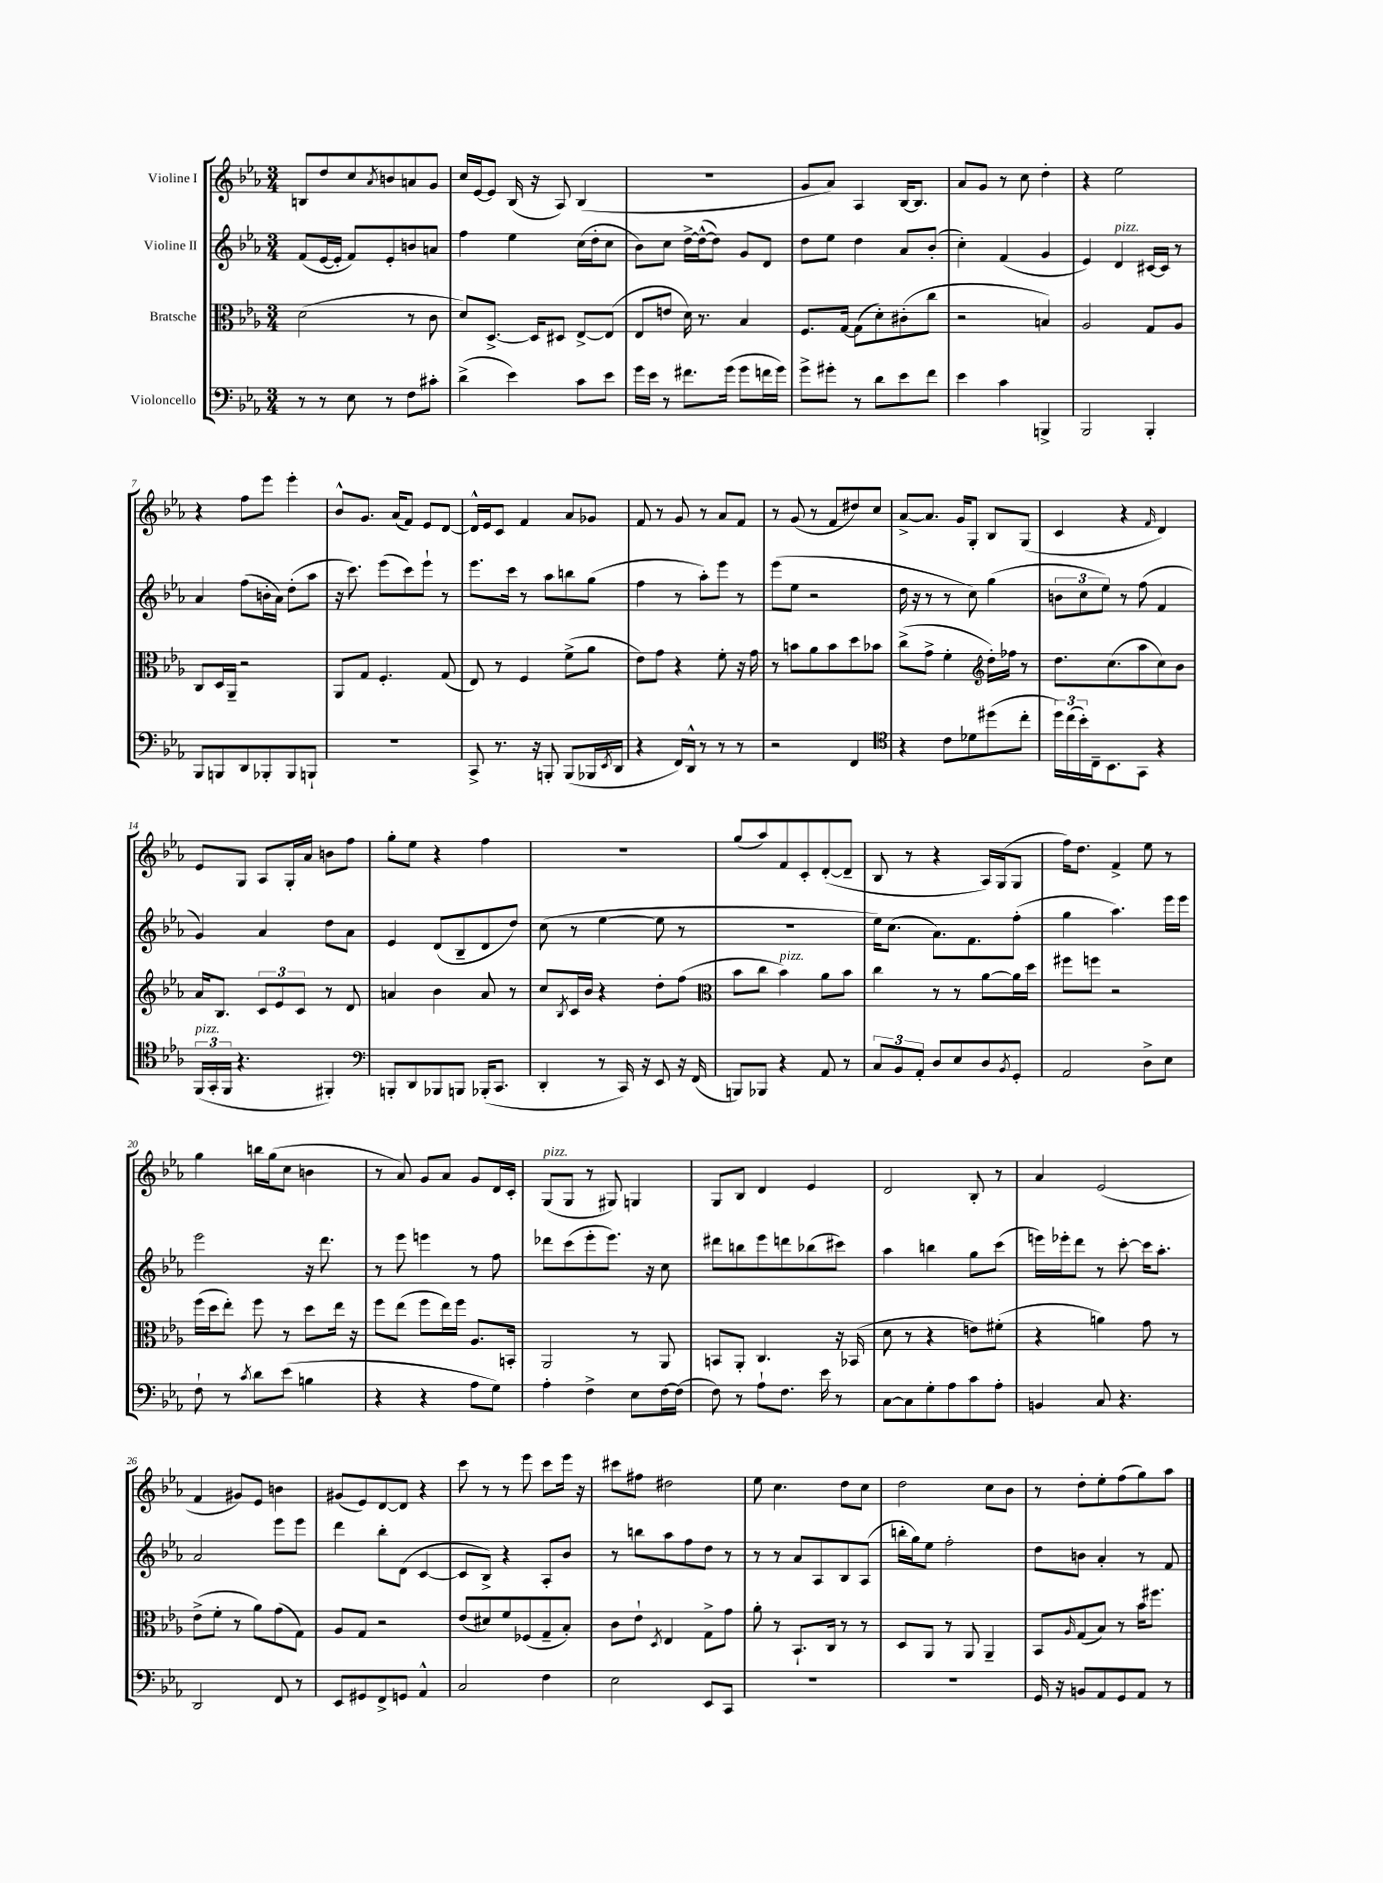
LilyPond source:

<<
\new StaffGroup <<
\new Staff = "s0" \with { instrumentName = "Violine I" } {
    \clef treble \key ees \major \numericTimeSignature \time 3/4
    b8 d''8 c''8 \acciaccatura { aes'8 } b'8 a'8 g'8 |
    c''16 ees'16~ ees'8 bes16( r16 aes8) bes4( |
    R2. |
    g'8 aes'8) aes4 bes16~ bes8. |
    aes'8 g'8 r8 c''8 d''4-. |
    r4 ees''2 |
    r4 f''8 ees'''8 ees'''4-. |
    bes'8-^ g'8. aes'16( f'8) ees'8 d'8~ |
    d'16-^ ees'16 c'8 f'4 aes'8 ges'8 |
    f'8 r8 g'8 r8 aes'8 f'8 |
    r8 g'8( r8 f'8 dis''8) c''8 |
    aes'8~-> aes'8. g'16 g8-. bes8 g8( |
    c'4 r4 \grace { f'16 } d'4) |
    ees'8 g8 aes8 g16-. aes'16 b'8 f''8 |
    g''8-. ees''8 r4 f''4 |
    R2. |
    g''8( aes''8) f'8 c'8-. d'8~-.( d'8-- |
    bes8 r8 r4 aes16) g16( g8 |
    f''16) d''8. f'4-> ees''8 r8 |
    g''4 b''16 g''16( c''8 b'4 |
    r8 aes'8) g'8 aes'8 g'8 d'16 c'16-. |
    g8^\markup { \italic "pizz." }( g8 r8 gis8) g4 |
    g8 bes8 d'4 ees'4 |
    d'2 bes8-. r8 |
    aes'4 ees'2( |
    f'4 gis'8) ees'8 b'4 |
    gis'8( ees'8) d'8~ d'8 r4 |
    c'''8 r8 r8 ees'''8 c'''8 ees'''16 r16 |
    cis'''8 fis''8 dis''2 |
    ees''8 c''4. d''8 c''8 |
    d''2 c''8 bes'8 |
    r8 d''8-. ees''8-. f''8( g''8) aes''8 \bar "|." |
}
\new Staff = "s1" \with { instrumentName = "Violine II" } {
    \clef treble \key ees \major \numericTimeSignature \time 3/4
    f'8( ees'16~ ees'16-. f'8) ees'8-. b'8 a'8 |
    f''4 ees''4 c''16( d''16-. c''8 |
    bes'8) c''8 d''16~-> d''16~-^( d''8) g'8 d'8 |
    d''8 ees''8 d''4 aes'8 bes'8-.( |
    c''4-.) f'4( g'4 |
    ees'4) d'4^\markup { \italic "pizz." } cis'16~ cis'16 r8 |
    aes'4 f''8( b'16-. aes'16) d''8-.( aes''8 |
    r16 c'''8.) ees'''8( c'''8) ees'''8-! r8 |
    ees'''8. c'''16 r8 aes''8 b''8 g''8( |
    f''4 r8 aes''8-.) ees'''8 r8 |
    ees'''8( ees''8 r2 |
    d''16 r16 r8 r8 c''8) g''4( |
    \tuplet 3/2 { b'8 c''8 ees''8) } r8 f''8( f'4 |
    g'4) aes'4 d''8 aes'8 |
    ees'4 d'8( bes8-- d'8 d''8) |
    c''8( r8 ees''4~ ees''8 r8 |
    R2. |
    ees''16) c''8.( aes'8.) f'8. f''8-.( |
    g''4 aes''4.) ees'''16 ees'''16 |
    ees'''2 r16 d'''8. |
    r8 ees'''8 e'''4 r8 f''8 |
    des'''8 c'''8( ees'''8-. ees'''8.) r16 c''8 |
    dis'''8 b''8 ees'''8 d'''8 bes''8( cis'''8) |
    aes''4 b''4 g''8 c'''8( |
    e'''16) ees'''16-. d'''8 r8 c'''8~-. c'''16 aes''8.-. |
    aes'2 ees'''8 ees'''8 |
    d'''4 bes''8-. d'8( c'4~ |
    c'8 bes8->) r4 aes8-. bes'8 |
    r8 b''8 aes''8 f''8 d''8 r8 |
    r8 r8 aes'8 aes8 bes8 aes8( |
    b''16-. g''16) ees''8 f''2-. |
    d''8 b'8 aes'4-. r8 f'8 \bar "|." |
}
\new Staff = "s2" \with { instrumentName = "Bratsche" } {
    \clef alto \key ees \major \numericTimeSignature \time 3/4
    d'2( r8 c'8 |
    d'8) d8.~-> d16 dis8 ees8~-> ees8( |
    ees8 e'8 d'16) r8. bes4 |
    f8. g16~ g8( d'8-.) cis'8-.( c''8 |
    r2 b4) |
    aes2 g8 aes8 |
    c8 d16 aes,16-- r2 |
    aes,8 g8 f4.-. g8( |
    ees8) r8 f4 f'8->( aes'8 |
    ees'8) g'8 r4 f'8-. r16 g'16 |
    r8 b'8 aes'8 b'8 d''8 bes'8 |
    c''8->( g'8-> f'4-. \clef treble d''16-.) fes''16 r8 |
    d''8. c''8.( aes''8 c''8) bes'8 |
    aes'16 bes8. \tuplet 3/2 { c'8 ees'8 c'8 } r8 d'8 |
    a'4 bes'4 a'8 r8 |
    c''8 \acciaccatura { bes8 } c'16 bes'16 r4 d''8-. f''8( |
    \clef alto bes'8 c''8 bes'4^\markup { \italic "pizz." }) aes'8 bes'8 |
    c''4 r8 r8 aes'8~ aes'16 d''16 |
    fis''8 f''8 r2 |
    f''16( d''16 ees''8-.) f''8 r8 d''8 ees''16 r16 |
    f''8 ees''8( f''8 ees''16) f''16 aes8. b,16-. |
    aes,2 r8 aes,8 |
    b,8 aes,8-. c4. r16 bes,16( |
    d'8 r8 r4 e'8) fis'8-.( |
    r4 a'4) g'8 r8 |
    ees'8->( f'8-. r8 aes'8) g'8( g8) |
    aes8 g8 r2 |
    ees'8( dis'8) f'8 fes8( g8-- bes8-.) |
    c'8 ees'8-! \acciaccatura { d8 } ees4 g8-> g'8 |
    aes'8-. r8 bes,8.-! c16 r8 r8 |
    d8 aes,8 r8 aes,8 aes,4-- |
    bes,8 \grace { aes16 } g8( bes8) r8 bes'16 fis''8. \bar "|." |
}
\new Staff = "s3" \with { instrumentName = "Violoncello" } {
    \clef bass \key ees \major \numericTimeSignature \time 3/4
    r8 r8 ees8 r8 f8 cis'8-. |
    d'4->( ees'4) c'8 ees'8 |
    g'16 ees'16 r8 fis'8. g'16( g'8 f'16 g'16) |
    g'8-> gis'8-. r8 d'8 ees'8 f'8 |
    ees'4 c'4 b,,4-> |
    bes,,2 bes,,4-. |
    bes,,8 b,,8 d,8 bes,,8-. bes,,8 b,,8-! |
    R2. |
    c,8-> r8. r16 b,,8-. b,,8( bes,,16 \acciaccatura { ees,8 } d,16 |
    r4 f,16) d,16-^ r8 r8 r8 |
    r2 f,4 |
    \clef tenor r4 c'8 des'8 dis''8( c''8-. |
    \tuplet 3/2 { d''16) c''16( bes'16-.) } c16-- bes,8. g,8 r4 |
    \tuplet 3/2 { f,16^\markup { \italic "pizz." }( g,16-. f,16 } r4. fis,4-.) |
    \clef bass b,,8-. d,8 bes,,8 b,,8 bes,,16-.( c,8. |
    d,4-. r8 c,16) r16 ees,8 r16 f,16( |
    b,,8) bes,,8 r4 aes,8 r8 |
    \tuplet 3/2 { c8 bes,8 aes,8-. } d8 ees8 d8 \acciaccatura { bes,8 } g,8-. |
    aes,2 d8-> ees8 |
    f8-! r8 \acciaccatura { c'8 } d'8 ees'8( b4 |
    r4 r4 aes8 g8) |
    aes4-. f4-> ees8 f16~ f16( |
    f8) r8 aes8-! f8. ees'16 r8 |
    c8~ c8 g8-. aes8 c'8 aes8-. |
    b,4 c8 r4. |
    d,2 f,8 r8 |
    ees,8 gis,8 f,8-> g,8 aes,4-^ |
    c2 f4 |
    ees2 ees,8 c,8 |
    R2. |
    R2. |
    g,16 r16 b,8 aes,8 g,8 aes,8 r8 \bar "|." |
}
>>
>>
